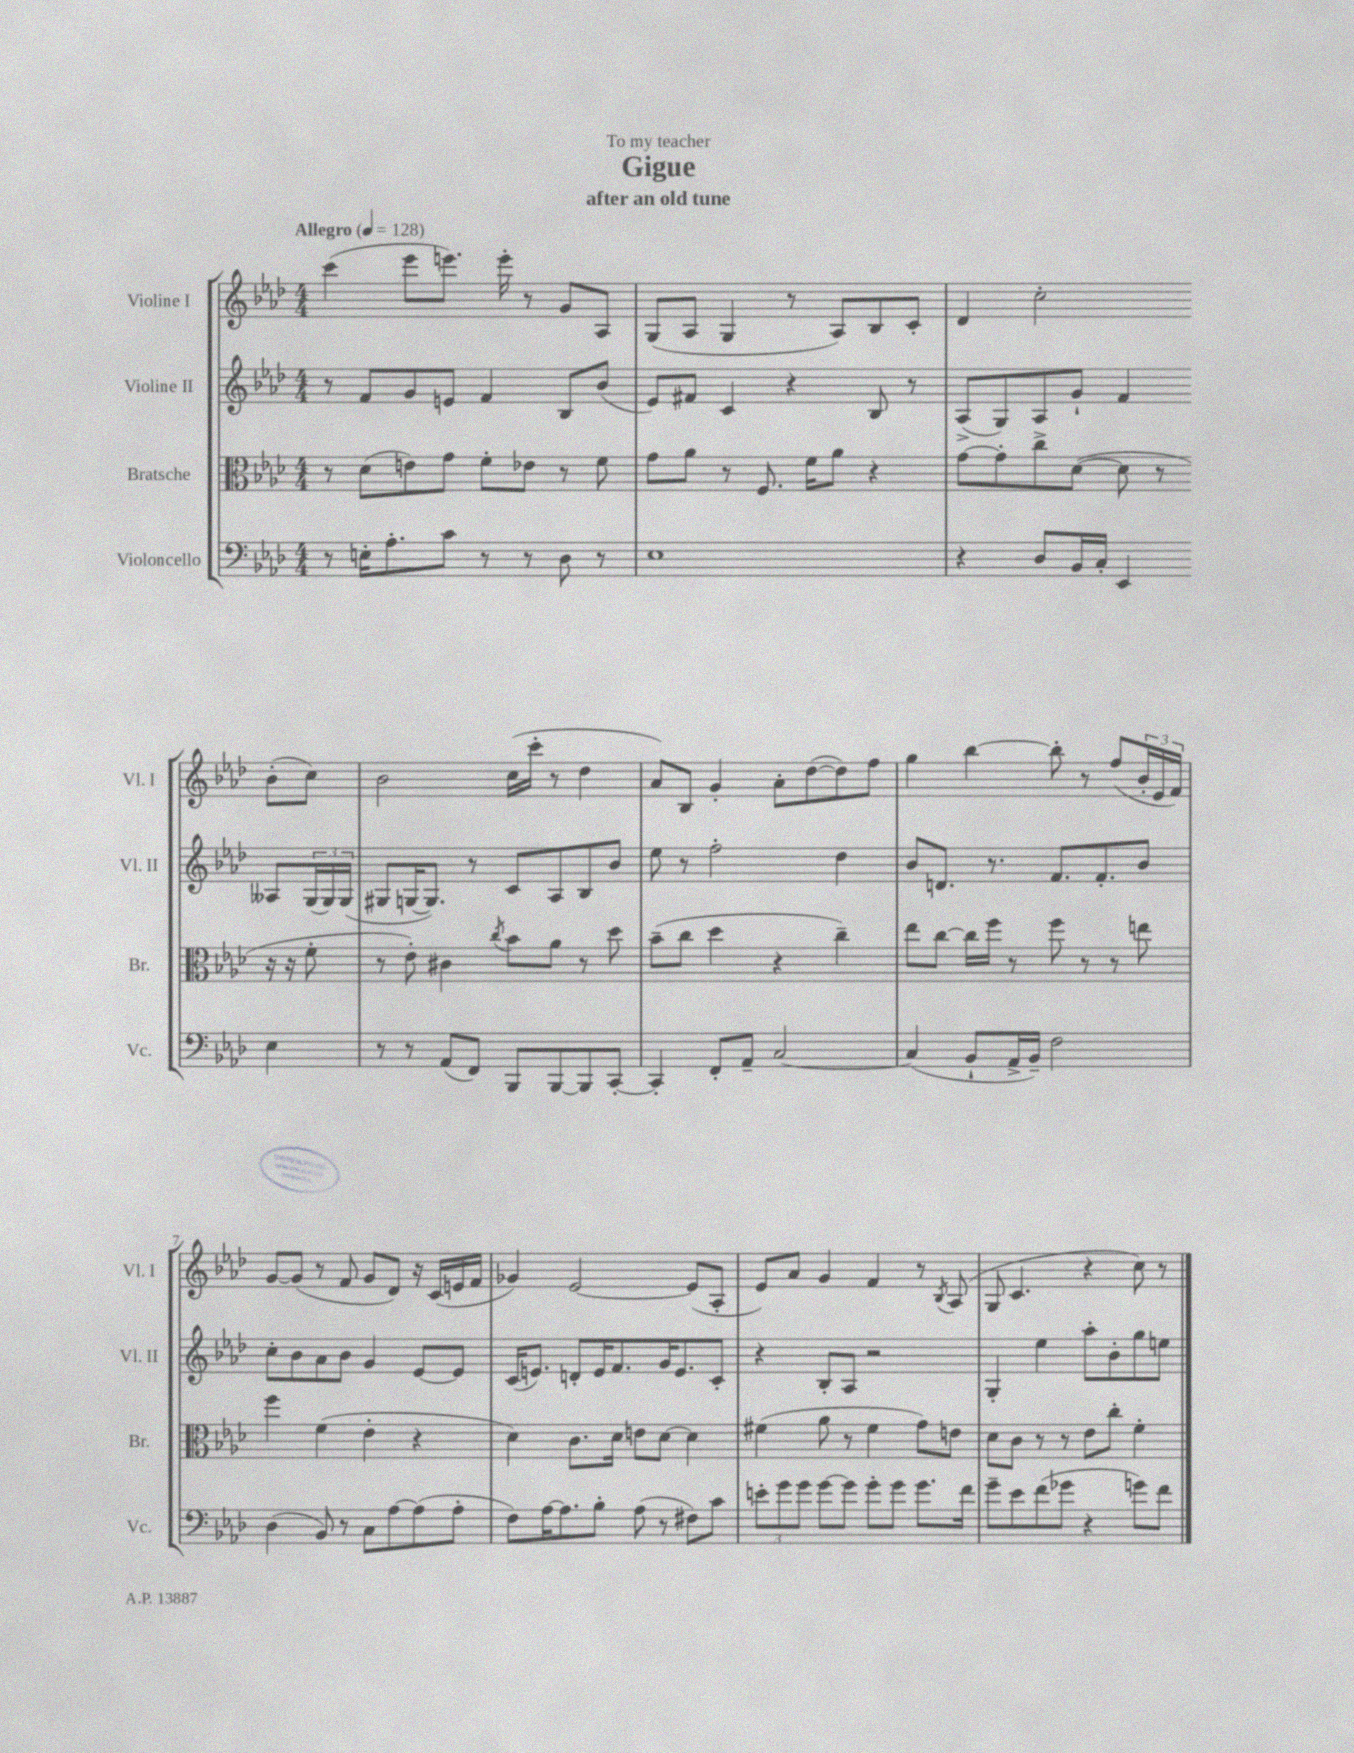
\header { title = "Gigue" subtitle = "after an old tune" dedication = "To my teacher" }
<<
\new StaffGroup <<
\new Staff = "s0" \with { instrumentName = "Violine I" shortInstrumentName = "Vl. I" } {
    \clef treble \key aes \major \numericTimeSignature \time 4/4 \tempo "Allegro" 4 = 128
    c'''4( ees'''8 e'''8.) e'''16-. r8 g'8 aes8 |
    g8( aes8 g4 r8 aes8) bes8 c'8-. |
    des'4 c''2-. bes'8-.( c''8) |
    bes'2 c''16( c'''16-. r8 des''4 |
    aes'8) bes8 g'4-. aes'8-. des''8~( des''8) f''8 |
    g''4 bes''4~ bes''8-. r8 f''8( \tuplet 3/2 { bes'16-. ees'16 f'16) } |
    g'8~ g'8( r8 f'8 g'8 des'8) r16 c'16( e'16 f'16 |
    ges'4) ees'2~ ees'8( aes8-. |
    ees'8) aes'8 g'4 f'4 r8 \acciaccatura { bes8 } aes8( |
    g8 c'4. r4 c''8) r8 \bar "|." |
}
\new Staff = "s1" \with { instrumentName = "Violine II" shortInstrumentName = "Vl. II" } {
    \clef treble \key aes \major \numericTimeSignature \time 4/4
    r8 f'8 g'8 e'8 f'4 bes8 bes'8( |
    ees'8) fis'8 c'4 r4 bes8 r8 |
    aes8->( g8) aes8 g'8-! f'4 aeses8 \tuplet 3/2 { g16( g16) g16( } |
    gis8 g16~ g8.) r8 c'8 aes8 bes8 bes'8 |
    ees''8 r8 f''2-. des''4 |
    bes'8 d'8. r8. f'8. f'8.-. bes'8 |
    c''8-. bes'8 aes'8 bes'8 g'4 ees'8~ ees'8 |
    c'16( e'8.) d'8-. e'16 f'8. g'16 e'8. c'8-. |
    r4 bes8-. aes8 r2 |
    g4-. ees''4 aes''8-. bes'8-. g''8 e''8 \bar "|." |
}
\new Staff = "s2" \with { instrumentName = "Bratsche" shortInstrumentName = "Br." } {
    \clef alto \key aes \major \numericTimeSignature \time 4/4
    r8 des'8( e'8) g'8 f'8-. ees'8 r8 f'8 |
    g'8 aes'8 r8 f8. f'16 aes'8 r4 |
    g'8~ g'8-. c''8-> des'8~( des'8 r8 r16 r16 f'8-. |
    r8 ees'8-.) cis'4 \acciaccatura { c''8 } bes'8 aes'8 r8 des''8 |
    bes'8--( c''8 des''4 r4 c''4--) |
    ees''8 c''8~ c''16 f''16 r8 f''8 r8 r8 e''8 |
    f''4 f'4( ees'4-. r4 |
    des'4) c'8. des'16 e'8 des'8~ des'4 |
    fis'4( aes'8 r8 fis'4 g'8) e'8 |
    des'8 c'8 r8 r8 ees'8 c''8-. f'4-. \bar "|." |
}
\new Staff = "s3" \with { instrumentName = "Violoncello" shortInstrumentName = "Vc." } {
    \clef bass \key aes \major \numericTimeSignature \time 4/4
    r8 e16-. aes8.-. c'8 r8 r8 des8 r8 |
    ees1 |
    r4 des8 bes,16 c16-. ees,4 ees4 |
    r8 r8 aes,8( f,8) bes,,8 bes,,8~ bes,,8 c,8~-. |
    c,4-. f,8-. aes,8-- c2~ |
    c4( bes,8-! aes,16-> bes,16--) f2 |
    des4( bes,8) r8 c8 aes8~ aes8( aes8-. |
    f8) aes16~ aes8. bes8-. aes8( r8 fis8) c'8 |
    \tuplet 3/2 { e'8-. g'8 g'8 } g'8~ g'8 g'8-. g'8 g'8. f'16 |
    g'8-- ees'8 f'8( ges'8 r4 g'8) f'8 \bar "|." |
}
>>
>>
